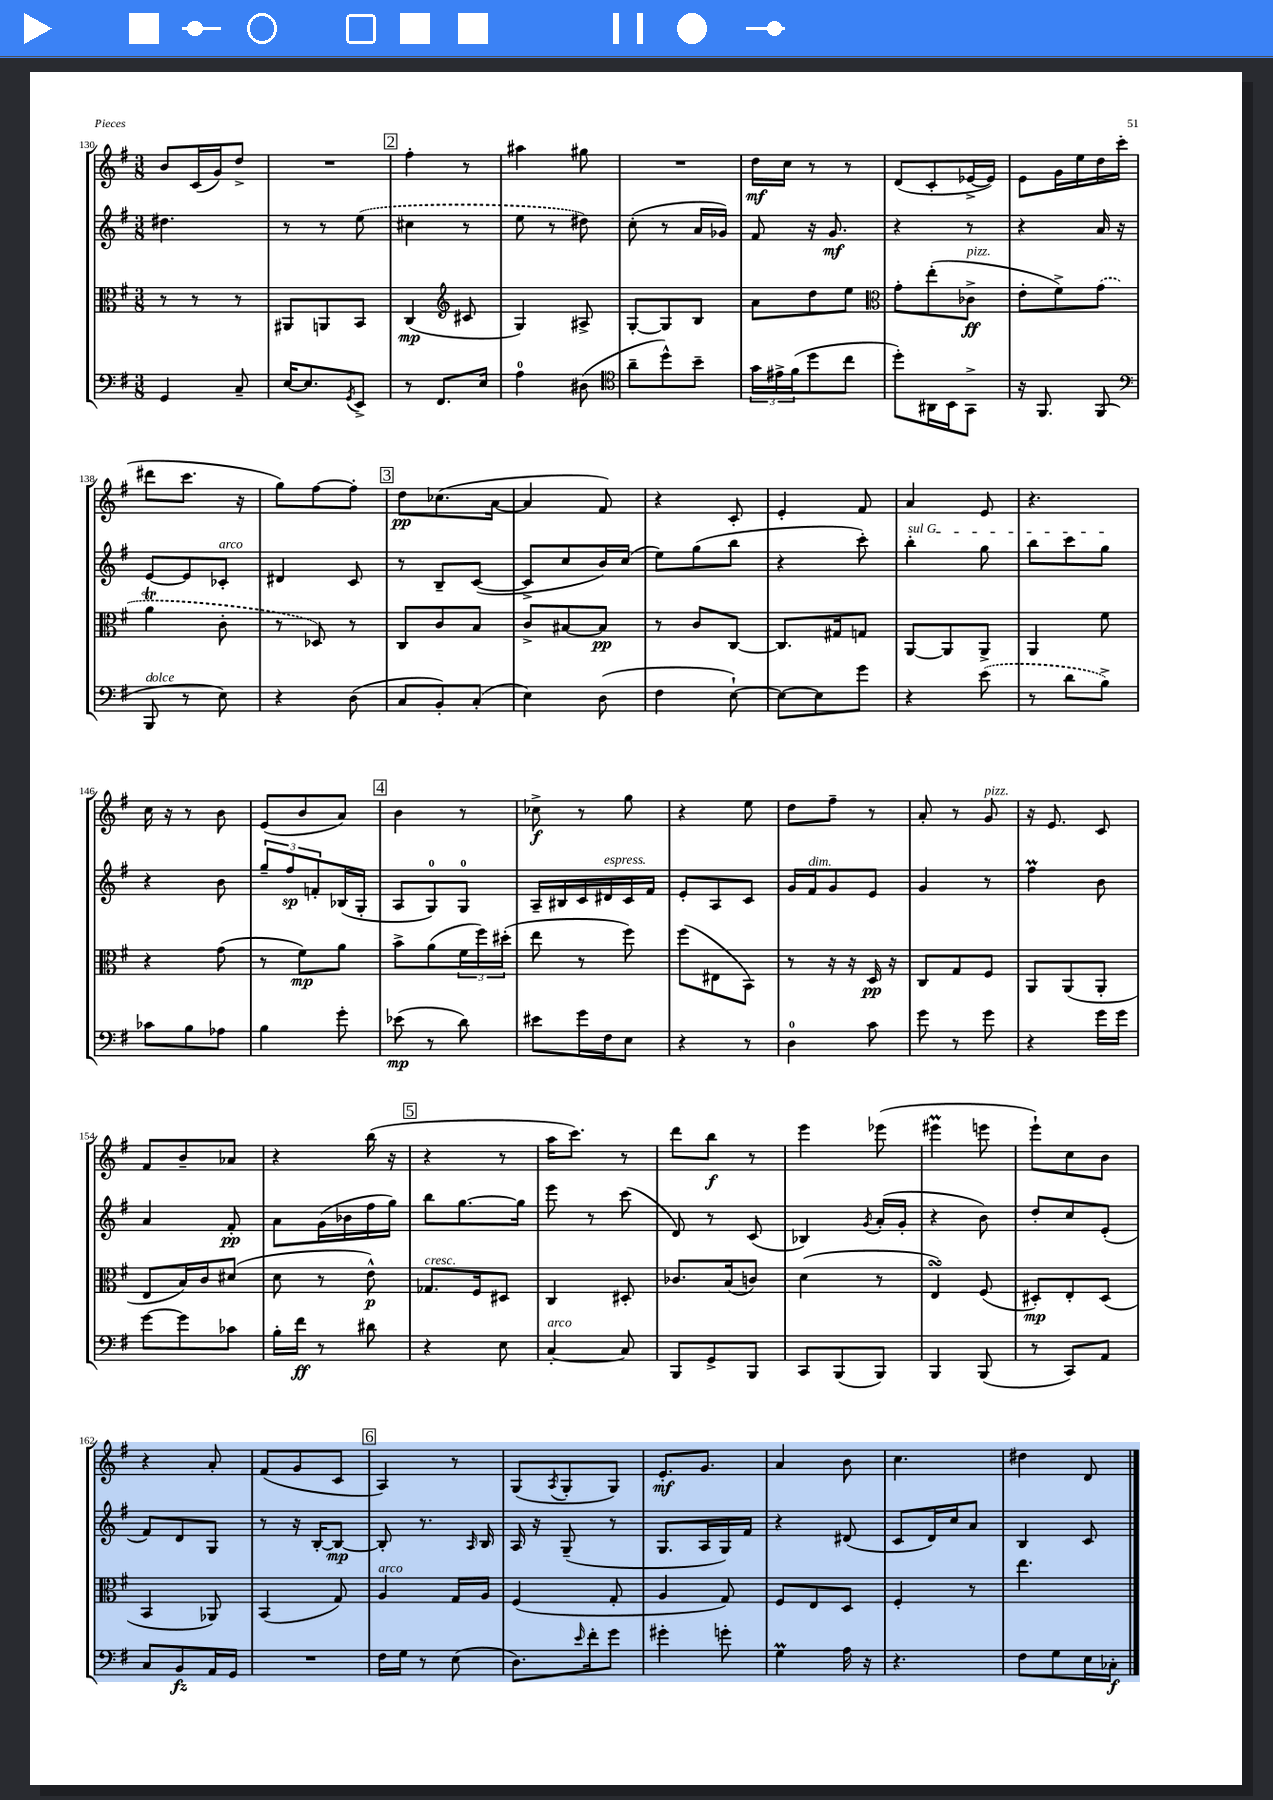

**kern	**kern	**kern	**kern
*staff4	*staff3	*staff2	*staff1
*clefF4	*clefC3	*clefG2	*clefG2
*k[f#]	*k[f#]	*k[f#]	*k[f#]
*M3/8	*M3/8	*M3/8	*M3/8
4GG/	8r	4.dd#\	8b/L
.	8r	.	(16c/L
.	.	.	16g/J)
8C~/	8r	.	8dd^/J
=	=	=	=
[16E/LK	8AA#/L	8r	4.r
8.E/]	.	.	.
.	8AA/	8r	.
8qGG/	.	.	.
8EE^/J	8BB/J	(8ee\	.
=	=	=	=
8r	(4C/	4cc#\	4ff#'\
8.FF#/L	.	.	.
*	*clefG2	*	*
.	8c#/	8r	8r
16E/Jk	.	.	.
=	=	=	=
4A\	4G/)	8ee\	4aa#\
.	.	8r	.
(8D#\	8A#^/	8dd#\)	8gg#\
=	=	=	=
*clefC4	*	*	*
8a~\L	[8G'/L	(8cc'\	4.r
8dd^^\)	8G/]	8r	.
8b~\J	8B/J	16a/LL	.
.	.	16g-/JJ)	.
=	=	=	=
24g\LL	8a\L	8f#/	16dd\LL
24e#^\	.	.	.
.	.	.	16cc\JJ
(24f#\J	.	.	.
8dd\	8dd\	16r	8r
.	.	8.g/	.
8cc\J	8ee\J	.	8r
=	=	=	=
*	*clefC3	*	*
8dd'\L)	8g'\L	4r	(8d/L
16AA#\L	(8ee'\	.	8c'/
16BB\J	.	.	.
8GG^\J	8c-^\J	8r	[16e-^/L
.	.	.	16e-/]JJ)
=	=	=	=
16r	8e'\L	4r	8e\L
8.FF#/	.	.	.
.	8f#^\)	.	16g\L
.	.	.	16ee\
(8FF#/	(8g\J	16a/	16dd\
.	.	16r	(16ccc\JJ
=	=	=	=
*clefF4	*	*	*
8BBB/	4a\	[8e/L	8ddd#\L
8r	.	8e/]	8.ccc\J
8E\)	8c'\	8c-'/J	.
.	.	.	16r
=	=	=	=
4r	8r	4d#/	8gg\L)
.	8D-/)	.	[8ff#\
(8D\	8r	8c/	8ff#'\]J
=	=	=	=
8C/L	8C/L	8r	8dd\L
8BB'/)	8c/	8B~/L	(8.cc-\
(8C'/J	8B/J	([8c/J	.
.	.	.	[16a\Jk
=	=	=	=
4E\)	8c^/L	8c^/]L	4a/]
.	[8B#/	8cc/	.
(8D\	8B#/]J	16b/L)	8f#/)
.	.	(16cc/JJ	.
=	=	=	=
4F#\	8r	8ee\L)	4r
.	8c/L	(8gg\	.
[8E`\)	[8C/J	8bb\J	8c'/
=	=	=	=
8E\_L	8.C/]L	4r	4e'/
8E\]	.	.	.
.	16G#/k	.	.
8g\J	8G/J	8ccc'\)	8f#/
=	=	=	=
4r	[8AA/L	4bb'\	4a/
.	8AA/]	.	.
(8e\	8AA^/J	8gg\	8e/
=	=	=	=
8r	4AA/	8bb\L	4.r
8d\L	.	8ccc\	.
8B^\J)	8f#\	8gg\J	.
=	=	=	=
8c-\L	4r	4r	16cc\
.	.	.	16r
8B\	.	.	8r
8A-\J	(8g\	8b\	8b\
=	=	=	=
4B\	8r	12gg~/L	(8e/L
.	.	12ff#/	.
.	8f#\L)	.	8b/
.	.	12f'/	.
8g'\	8a\J	(16B-/L	8a/J)
.	.	16G'/JJ	.
=	=	=	=
(8e-\	8b^\L	8A/L	4b\
8r	(8a\	8G/)	.
8d\)	24f#\L	8G/J	8r
.	24ff#\)	.	.
.	(24dd#'\JJ	.	.
=	=	=	=
8e#\L	8ee\	16A~/LL	8cc-^\
.	.	16B#/	.
16g\L	8r	16c/	8r
16F#\J	.	16d#/	.
8E\J	8ff#\)	16c/	8gg\
.	.	16f#/JJ	.
=	=	=	=
4r	(8ff#\L	8e'/L	4r
.	8E#\	8A/	.
8r	8BB\J)	8c/J	8ee\
=	=	=	=
4D\	8r	16g/LL	8dd\L
.	.	16f#/J	.
.	16r	8g/	8ff#~\J
.	16r	.	.
8c\	16D/	8e/J	8r
.	16r	.	.
=	=	=	=
8g\	8C/L	4g/	8a'/
8r	8G/	.	8r
8g\	8F#/J	8r	8g/
=	=	=	=
4r	8AA/L	4ff#\	16r
.	.	.	8.e/
.	(8AA/	.	.
16g\LL	8AA'/J	8b\	8c/
16g\JJ	.	.	.
=	=	=	=
[8g\L	8E/L	4a/	8f#/L
8g\]	16B/L)	.	8b~/
.	16c/J	.	.
8c-\J	(8d#/J	8f#'/	8a-/J
=	=	=	=
16B'\LL	8d\	8a\L	4r
16f#\JJ	.	.	.
8r	8r	(16g\L	.
.	.	16b-\	.
8d#\	8e^^\)	16ff#\	(16bb\
.	.	16gg\JJ)	16r
=	=	=	=
4r	8.G-/L	8bb\L	4r
.	.	[8.gg\	.
.	16F#/k	.	.
8E\	8D#/J	.	8r
.	.	16gg\]Jk	.
=	=	=	=
[4C'/	4C/	8eee\	16aa\LK
.	.	.	8.ccc\J)
.	.	8r	.
8C/]	8D#'/	(8ccc\	8r
=	=	=	=
8BBB/L	8.c-/L	8d/)	8ddd\L
8GG^/	.	8r	8bb\J
.	(16B/k	.	.
8BBB/J	8c/J)	(8c/	8r
=	=	=	=
8CC/L	(4d\	4B-/)	4eee\
(8BBB/	.	.	.
.	.	8qg/	.
8BBB/J)	8r	(16a'/LL	(8eee-\
.	.	16g'/JJ	.
=	=	=	=
4BBB/	4E/)	4r	4eee#\
(8BBB/	(8F#/	8b\)	8eee\
=	=	=	=
8r	8D#'/L)	8dd'/L	8eee`\L)
8CC/L)	8E'/	8cc/	8cc\
8AA/J	(8D#/J	(8e'/J	8b\J
=	=	=	=
8C/L	4BB/	8f#/L)	4r
8BB/	.	8d/	.
16AA/L	8AA-/)	8G/J	8a'/
16GG/JJ	.	.	.
=	=	=	=
4.r	(4BB/	8r	(8f#/L
.	.	16r	8g/
.	.	[16B'/LK	.
.	8G/)	8B/_J	8c/J
=	=	=	=
16F#\LL	4A/	8B'/]	4A/)
16G\JJ	.	.	.
8r	.	8.r	.
(8E\	16G/LL	.	8r
.	.	16qqA/	.
.	16A/JJ	16B/	.
=	=	=	=
8.D\L)	(4F#/	16A/	(8G/L
.	.	16r	.
.	.	.	8qA/
.	.	(8G~/	8G'/
16qqe/	.	.	.
16f#'\k	.	.	.
8g\J	8G'/	8r	8G/J)
=	=	=	=
4g#'\	4A/	8.G/L	8.e'/L
.	.	16A/L	8.g/J
8g'\	8G/)	16G/)	.
.	.	16f#/JJ	.
=	=	=	=
4G\	8F#/L	4r	4a/
.	8E/	.	.
16A\	8D/J	(8d#/	8b\
16r	.	.	.
=	=	=	=
4.r	4F#'/	8c/L	4.cc\
.	.	16d/L)	.
.	.	16cc/J	.
.	8r	8a/J	.
=	=	=	=
8F#\L	4.ee\	4B/	4dd#\
8G\	.	.	.
16E\L	.	8c/	8d/
16C-'\JJ	.	.	.
==	==	==	==
*-	*-	*-	*-
